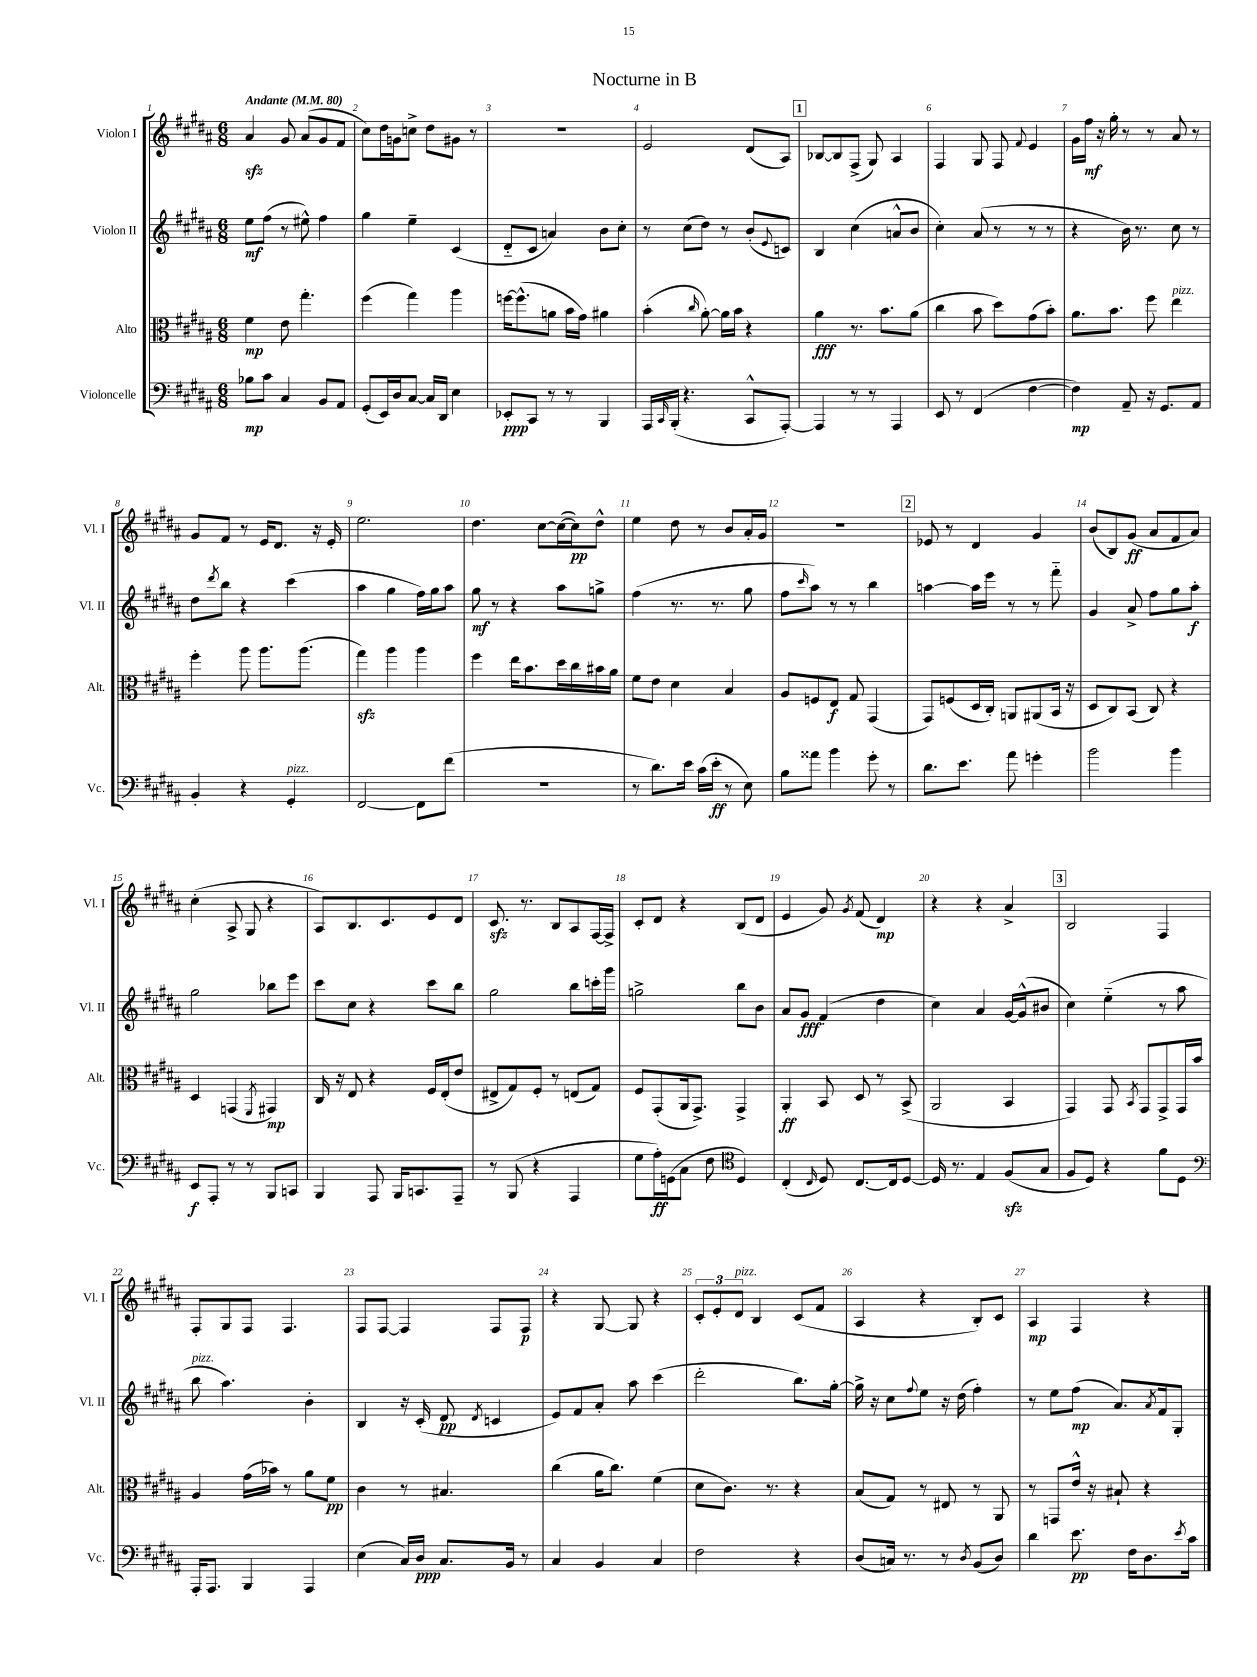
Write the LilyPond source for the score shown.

\header { title = "Nocturne in B" }
<<
\new StaffGroup <<
\new Staff = "s0" \with { instrumentName = "Violon I" shortInstrumentName = "Vl. I" } {
    \clef treble \key b \major \numericTimeSignature \time 6/8 \tempo "Andante" 4 = 80
    ais'4\sfz gis'8 ais'8( gis'8 fis'8 |
    cis''8) dis''16 g'16 c''8-> dis''8 gis'8 r8 |
    R2. |
    e'2 dis'8( ais8) |
    \mark \markup { \box "1" } bes8~ bes8 fis8->( gis8) ais4 |
    fis4 gis8 fis8 \appoggiatura { fis'8 } e'4 |
    gis'16 fis''16\mf r16 gis''16-. r8 r8 ais'8 r8 |
    gis'8 fis'8 r8 e'16 dis'8. r16 e'16-. |
    e''2. |
    dis''4. cis''8~ cis''16~( cis''16\pp) dis''8-^ |
    e''4 dis''8 r8 b'8 ais'16-. gis'16 |
    R2. |
    \mark \markup { \box "2" } ees'8 r8 dis'4 gis'4 |
    b'8( b8) gis'8\ff( ais'8 fis'8 ais'8) |
    cis''4-.( ais8-> gis8 r4 |
    ais8) b8. cis'8. e'8 dis'8 |
    cis'8.\sfz r8. b8 ais8 fis16~ fis16-> |
    cis'8-. dis'8 r4 b8( dis'8 |
    e'4 gis'8) \acciaccatura { gis'8 } fis'8( dis'4\mp) |
    r4 r4 ais'4-> |
    \mark \markup { \box "3" } b2 fis4 |
    fis8-. gis8 fis8 fis4. |
    fis8 fis8~ fis4 fis8 fis8\p |
    r4 gis8~ gis8 r4 |
    \tuplet 3/2 { cis'8-. e'8-. dis'8^\markup { \italic "pizz." } } b4 cis'8( fis'8 |
    ais4 r4 b8-.) cis'8 |
    ais4\mp fis4 r4 \bar "|." |
}
\new Staff = "s1" \with { instrumentName = "Violon II" shortInstrumentName = "Vl. II" } {
    \clef treble \key b \major \numericTimeSignature \time 6/8
    e''8\mf fis''8( r8 eis''8-^) fis''4 |
    gis''4 e''4-- cis'4( |
    dis'8-_ cis'8 a'4) b'8 cis''8-. |
    r8 cis''8( dis''8) r8 b'8-.( \appoggiatura { e'8 } c'8) |
    \mark \markup { \box "1" } b4 cis''4( a'8-^ b'8 |
    cis''4-.) ais'8( r8 r8 r8 |
    r4 b'16) r8. cis''8 r8 |
    dis''8 \acciaccatura { dis'''8 } b''8 r4 cis'''4( |
    ais''4 gis''4 fis''16) gis''16 ais''8 |
    gis''8\mf r8 r4 ais''8 g''8-> |
    fis''4( r8. r8. gis''8 |
    fis''8 \grace { cis'''16 } ais''8) r8 r8 b''4 |
    \mark \markup { \box "2" } a''4~ a''16 e'''16 r8 r8 fis'''8-_ |
    gis'4 ais'8-> fis''8 gis''8 ais''8-.\f |
    gis''2 bes''8 e'''8 |
    cis'''8 cis''8 r4 cis'''8 b''8 |
    gis''2 b''8 c'''16-. gis'''16 |
    g''2-> b''8 b'8 |
    ais'8 gis'8\fff fis'4-.( dis''4 |
    cis''4) ais'4 gis'16~ gis'16-^( bis'8 |
    \mark \markup { \box "3" } cis''4) e''4-_( r8 ais''8 |
    b''8^\markup { \italic "pizz." } ais''4.) b'4-. |
    b4 r16 cis'16-.( dis'8\pp \acciaccatura { dis'8 } c'4 |
    e'8) fis'8 ais'8-. ais''8 cis'''4( |
    dis'''2-. b''8.) gis''16~-. |
    gis''16-> r16 cis''8 \appoggiatura { fis''8 } e''8 r16 dis''16( fis''4-.) |
    r8 e''8 fis''8\mp( ais'8.) \acciaccatura { ais'8 } fis'16 gis8-. \bar "|." |
}
\new Staff = "s2" \with { instrumentName = "Alto" shortInstrumentName = "Alt." } {
    \clef alto \key b \major \numericTimeSignature \time 6/8
    fis'4\mp e'8 gis''4.-. |
    fis''4( gis''4) ais''4 |
    f''16~ f''8.-^( a'8 b'16 gis'16) ais'4 |
    b'4-.( \grace { cis''16 } ais'8~-.) ais'16 b'16 r4 |
    \mark \markup { \box "1" } ais'4\fff r8. b'8. ais'8( |
    cis''4 b'8 dis''8) gis'8( b'8-.) |
    ais'8. b'8. fis''8 e''4^\markup { \italic "pizz." } |
    fis''4-. ais''8 ais''8. ais''8.( |
    gis''4\sfz) ais''4 ais''4 |
    fis''4 e''16 b'8. dis''16 cis''16 bis'16 ais'16 |
    fis'8 e'8 dis'4 b4 |
    ais8 f8 e8\f gis8 gis,4( |
    \mark \markup { \box "2" } gis,8) f8( dis16 cis16-.) a,8 ais,8( b,16 r16 |
    dis8 cis8) b,8( cis8) r4 |
    dis4 g,4( \acciaccatura { fis,8 } gis,4\mp) |
    cis16 r16 e8 r4 fis16 e16-.( e'8 |
    eis8-> gis8) fis8-. r8 e8( gis8) |
    fis8 gis,8-.( ais,16 gis,8.->) gis,4-> |
    ais,4-.\ff b,8 dis8 r8 b,8->( |
    ais,2 b,4 |
    \mark \markup { \box "3" } gis,4) gis,8 \acciaccatura { b,8 } gis,8 gis,8-> gis,16 b'16 |
    ais4 gis'16( bes'16) r8 ais'8 fis'8\pp |
    cis'4 r8 bis4. |
    cis''4( ais'16 cis''8.) fis'4( |
    dis'8 cis'8.) r8. r4 |
    b8( gis8) r8 eis8 r8 ais,8 |
    r8 g,8 e'16-^ r16 bis8-! r4 \bar "|." |
}
\new Staff = "s3" \with { instrumentName = "Violoncelle" shortInstrumentName = "Vc." } {
    \clef bass \key b \major \numericTimeSignature \time 6/8
    bes8\mp cis'8 cis4 b,8 ais,8 |
    gis,8-.( e,16) dis16 cis8~ cis16 dis,16 e4 |
    ees,8-.\ppp cis,8 r8 r8 b,,4 |
    ais,,16 \grace { cis,16 } b,,16-.( r4. cis,8-^ ais,,8~-.) |
    \mark \markup { \box "1" } ais,,4 r8 r8 ais,,4 |
    e,8 r8 fis,4( fis4~ |
    fis4\mp) ais,8-- r16 gis,8. ais,8 |
    b,4-. r4 gis,4-.^\markup { \italic "pizz." } |
    fis,2~ fis,8 fis'8( |
    R2. |
    r8 dis'8.) e'16 cis'16( e'16-.\ff r8 e8) |
    b8 aisis'8 b'4 gis'8-. r8 |
    \mark \markup { \box "2" } dis'8. e'8. ais'8 g'4-. |
    b'2 b'4 |
    e,8\f ais,,8-. r8 r8 b,,8 c,8 |
    b,,4 ais,,8 b,,16 c,8. ais,,8-- |
    r8 b,,8( r4 ais,,4 |
    gis8 ais16-.\ff) g,16( cis8 fis8 \clef tenor dis4) |
    cis4-.( \grace { cis16 } dis8) cis8.~ cis16 dis8~ |
    dis16 r8. e4 fis8\sfz( gis8 |
    \mark \markup { \box "3" } fis8 dis8) r4 fis'8 dis8 |
    \clef bass ais,,16-. ais,,8. b,,4 ais,,4 |
    e4( cis16) dis16\ppp cis8. b,16 r8 |
    cis4 b,4 cis4 |
    fis2 r4 |
    dis8( c16) r8. r8 \acciaccatura { dis8 } b,8( dis8) |
    dis'4 e'8.\pp fis16 dis8. \acciaccatura { e'8 } cis'16 \bar "|." |
}
>>
>>
\layout { \context { \Score \override BarNumber.break-visibility = ##(#f #t #t) barNumberVisibility = #all-bar-numbers-visible } }
